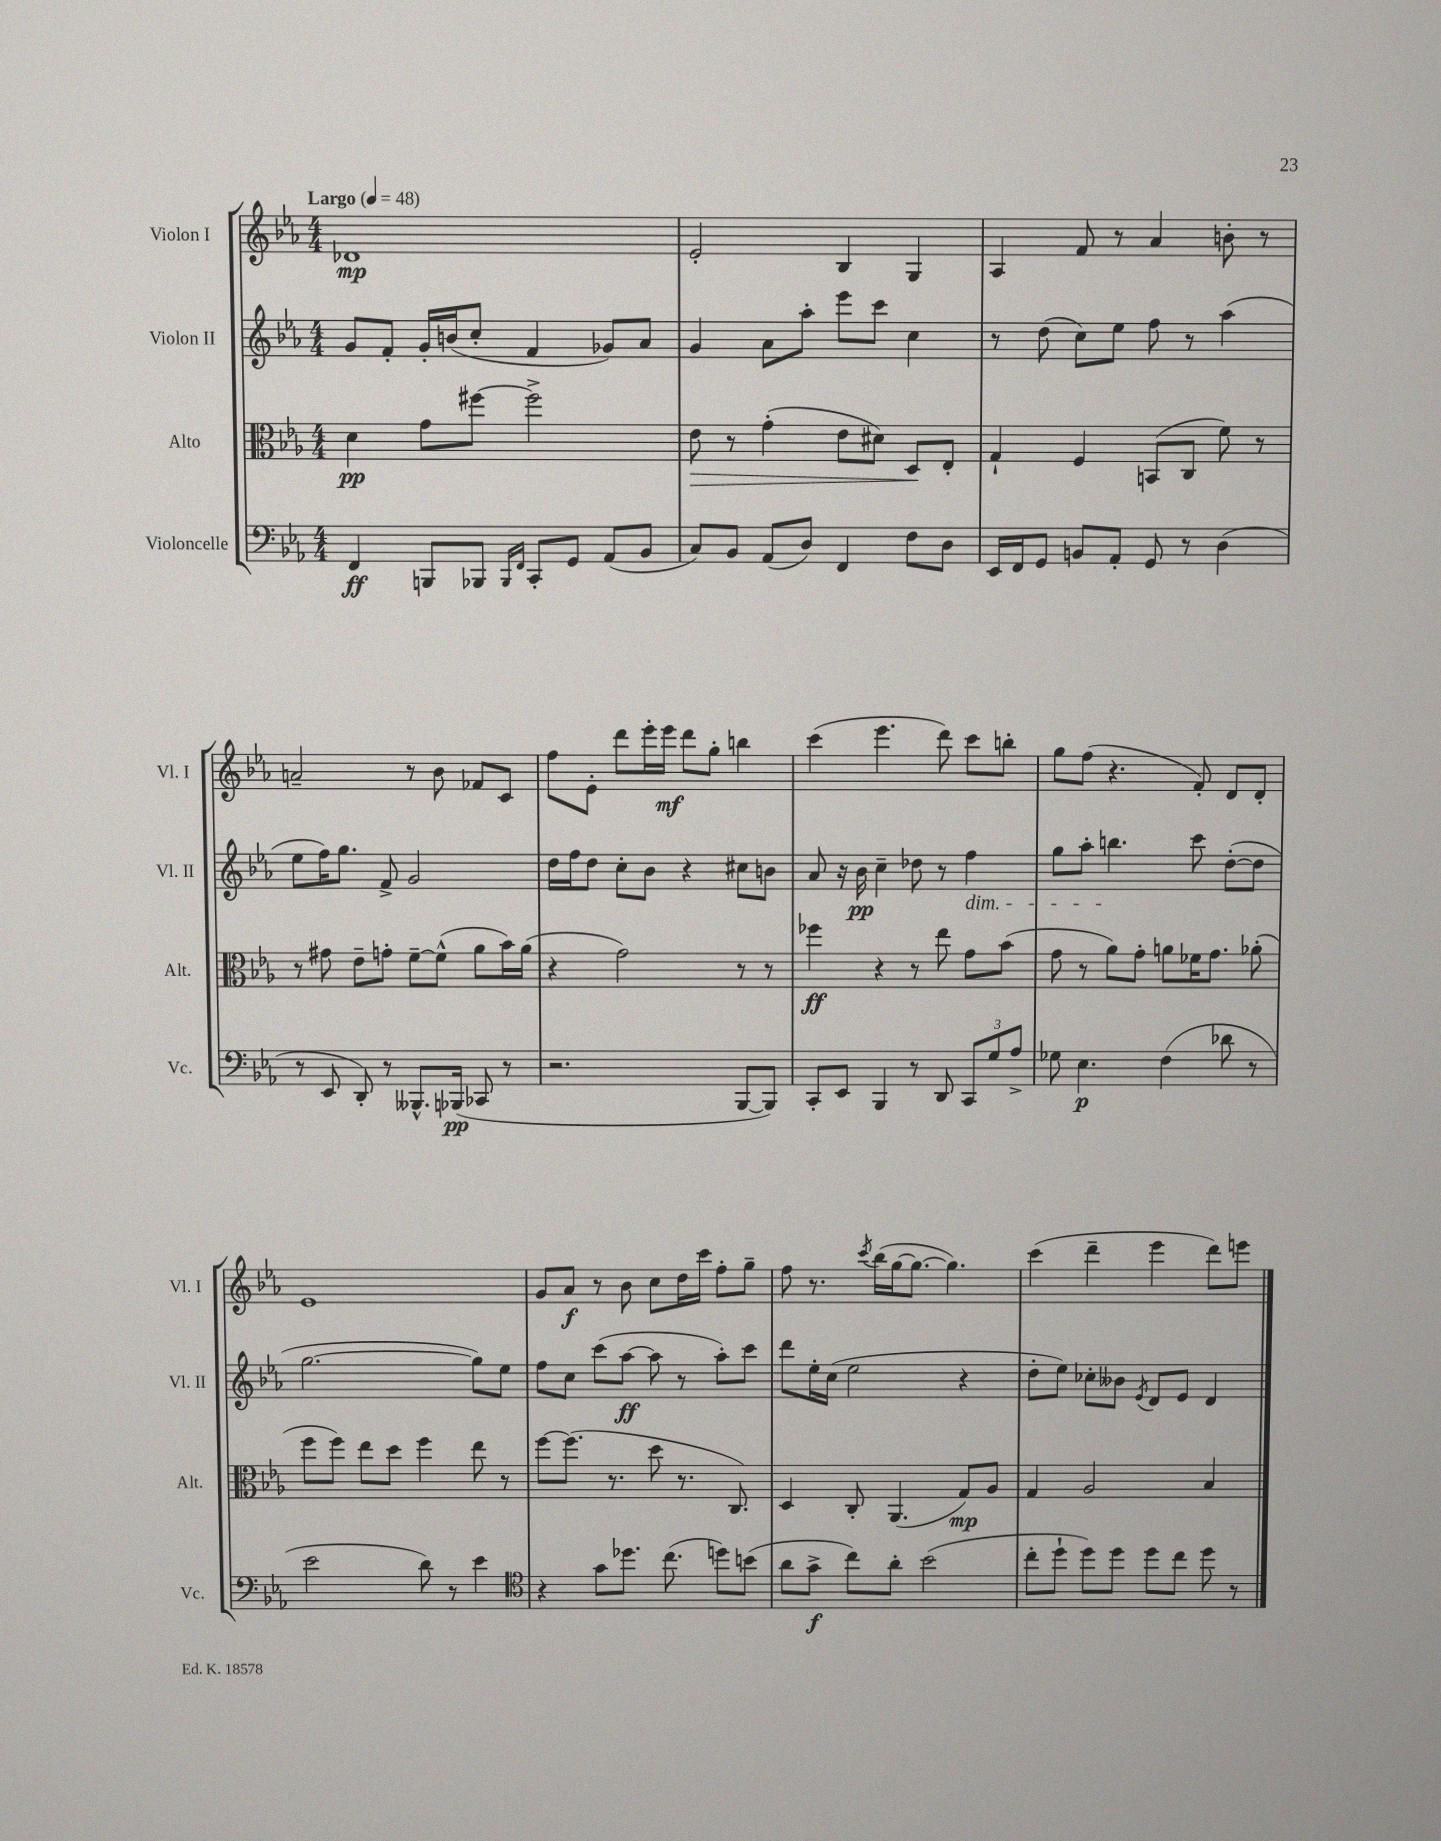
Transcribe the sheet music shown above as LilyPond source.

<<
\new StaffGroup <<
\new Staff = "s0" \with { instrumentName = "Violon I" shortInstrumentName = "Vl. I" } {
    \clef treble \key ees \major \numericTimeSignature \time 4/4 \tempo "Largo" 4 = 48
    \autoBeamOff des'1\mp |
    ees'2-. bes4 g4 |
    aes4 f'8 r8 aes'4 b'8-. r8 |
    a'2-- r8 bes'8 fes'8[ c'8] |
    f''8[ ees'8]-. d'''8[ ees'''16-. ees'''16]\mf d'''8[ g''8]-. b''4 |
    c'''4( ees'''4. d'''8) c'''8[ b''8]-. |
    g''8[ f''8]( r4. f'8-.) d'8[ d'8]-. |
    ees'1 |
    g'8[ aes'8]\f r8 bes'8 c''8[ d''16 c'''16] f''8[-. g''8]-- |
    f''8 r8. \acciaccatura { c'''8 } bes''16[( g''16~ g''8.]~ g''4.) |
    c'''4( d'''4-- ees'''4 d'''8[) e'''8] \bar "|." |
}
\new Staff = "s1" \with { instrumentName = "Violon II" shortInstrumentName = "Vl. II" } {
    \clef treble \key ees \major \numericTimeSignature \time 4/4
    \autoBeamOff g'8[ f'8]-. g'16[-. b'16( c''8]-. f'4 ges'8[) aes'8] |
    g'4 aes'8[ aes''8]-. ees'''8[ c'''8] c''4 |
    r8 d''8( c''8[) ees''8] f''8 r8 aes''4( |
    ees''8[ f''16) g''8.] f'8-> g'2 |
    d''16[ f''16 d''8] c''8[-. bes'8] r4 cis''8[ b'8] |
    aes'8 r16 bes'16\pp c''4-- des''8 r8 f''4\dim |
    g''8[ aes''8]-. b''4.\! c'''8 d''8[~-.( d''8] |
    g''2.~ g''8[) ees''8] |
    f''8[ c''8] c'''8[( aes''8]~\ff aes''8 r8 aes''8[-.) c'''8] |
    d'''8[ ees''16-. c''16]( ees''2 r4 |
    d''8[-. ees''8]) ces''8[-. beses'8] \acciaccatura { ees'8 } d'8[ ees'8] d'4 \bar "|." |
}
\new Staff = "s2" \with { instrumentName = "Alto" shortInstrumentName = "Alt." } {
    \clef alto \key ees \major \numericTimeSignature \time 4/4
    \autoBeamOff d'4\pp g'8[ fis''8]~ fis''2-> |
    ees'8\> r8 g'4-.( ees'8[ dis'8]) d8[\! ees8]-. |
    g4-! f4 b,8[( c8] f'8) r8 |
    r8 gis'8 ees'8[-- g'8]-. f'8[~-- f'8]-^( aes'8[ bes'16) aes'16]( |
    r4 g'2) r8 r8 |
    fes''4\ff r4 r8 ees''8 g'8[ bes'8]( |
    g'8 r8 aes'8[) g'8]-. a'8[ fes'16 g'8.] aes'8-.( |
    f''8[ f''8]) ees''8[ d''8] f''4 ees''8 r8 |
    f''8[~ f''8.]( r8. d''8 r8. c8.) |
    d4 c8-. aes,4.( g8[\mp) aes8] |
    g4 aes2 bes4 \bar "|." |
}
\new Staff = "s3" \with { instrumentName = "Violoncelle" shortInstrumentName = "Vc." } {
    \clef bass \key ees \major \numericTimeSignature \time 4/4
    \autoBeamOff f,4\ff b,,8[ bes,,8] \grace { bes,,16[ f,16] } c,8[-. g,8] aes,8[( bes,8] |
    c8[) bes,8] aes,8[( d8]) f,4 f8[ d8] |
    ees,16[ f,16 g,8] b,8[ aes,8]-. g,8 r8 d4( |
    r8 ees,8 d,8-.) r8 beses,,8.[-^ bes,,16]\pp( ces,8 r8 |
    r2. bes,,8[~ bes,,8]) |
    c,8[-. ees,8] bes,,4 r8 d,8 \tuplet 3/2 { c,8[ g8 aes8]-> } |
    ges8 ees4.\p f4( des'8 r8 |
    ees'2 d'8) r8 ees'4 |
    \clef tenor r4 g'8[ des''8.] c''8.( d''8[) b'8]( |
    aes'8[ g'8]->\f c''8[) aes'8]-. bes'2( |
    c''8[-. d''8]-! d''8[) d''8] d''8[ c''8] d''8 r8 \bar "|." |
}
>>
>>
\layout { \context { \Score \remove "Bar_number_engraver" } }
